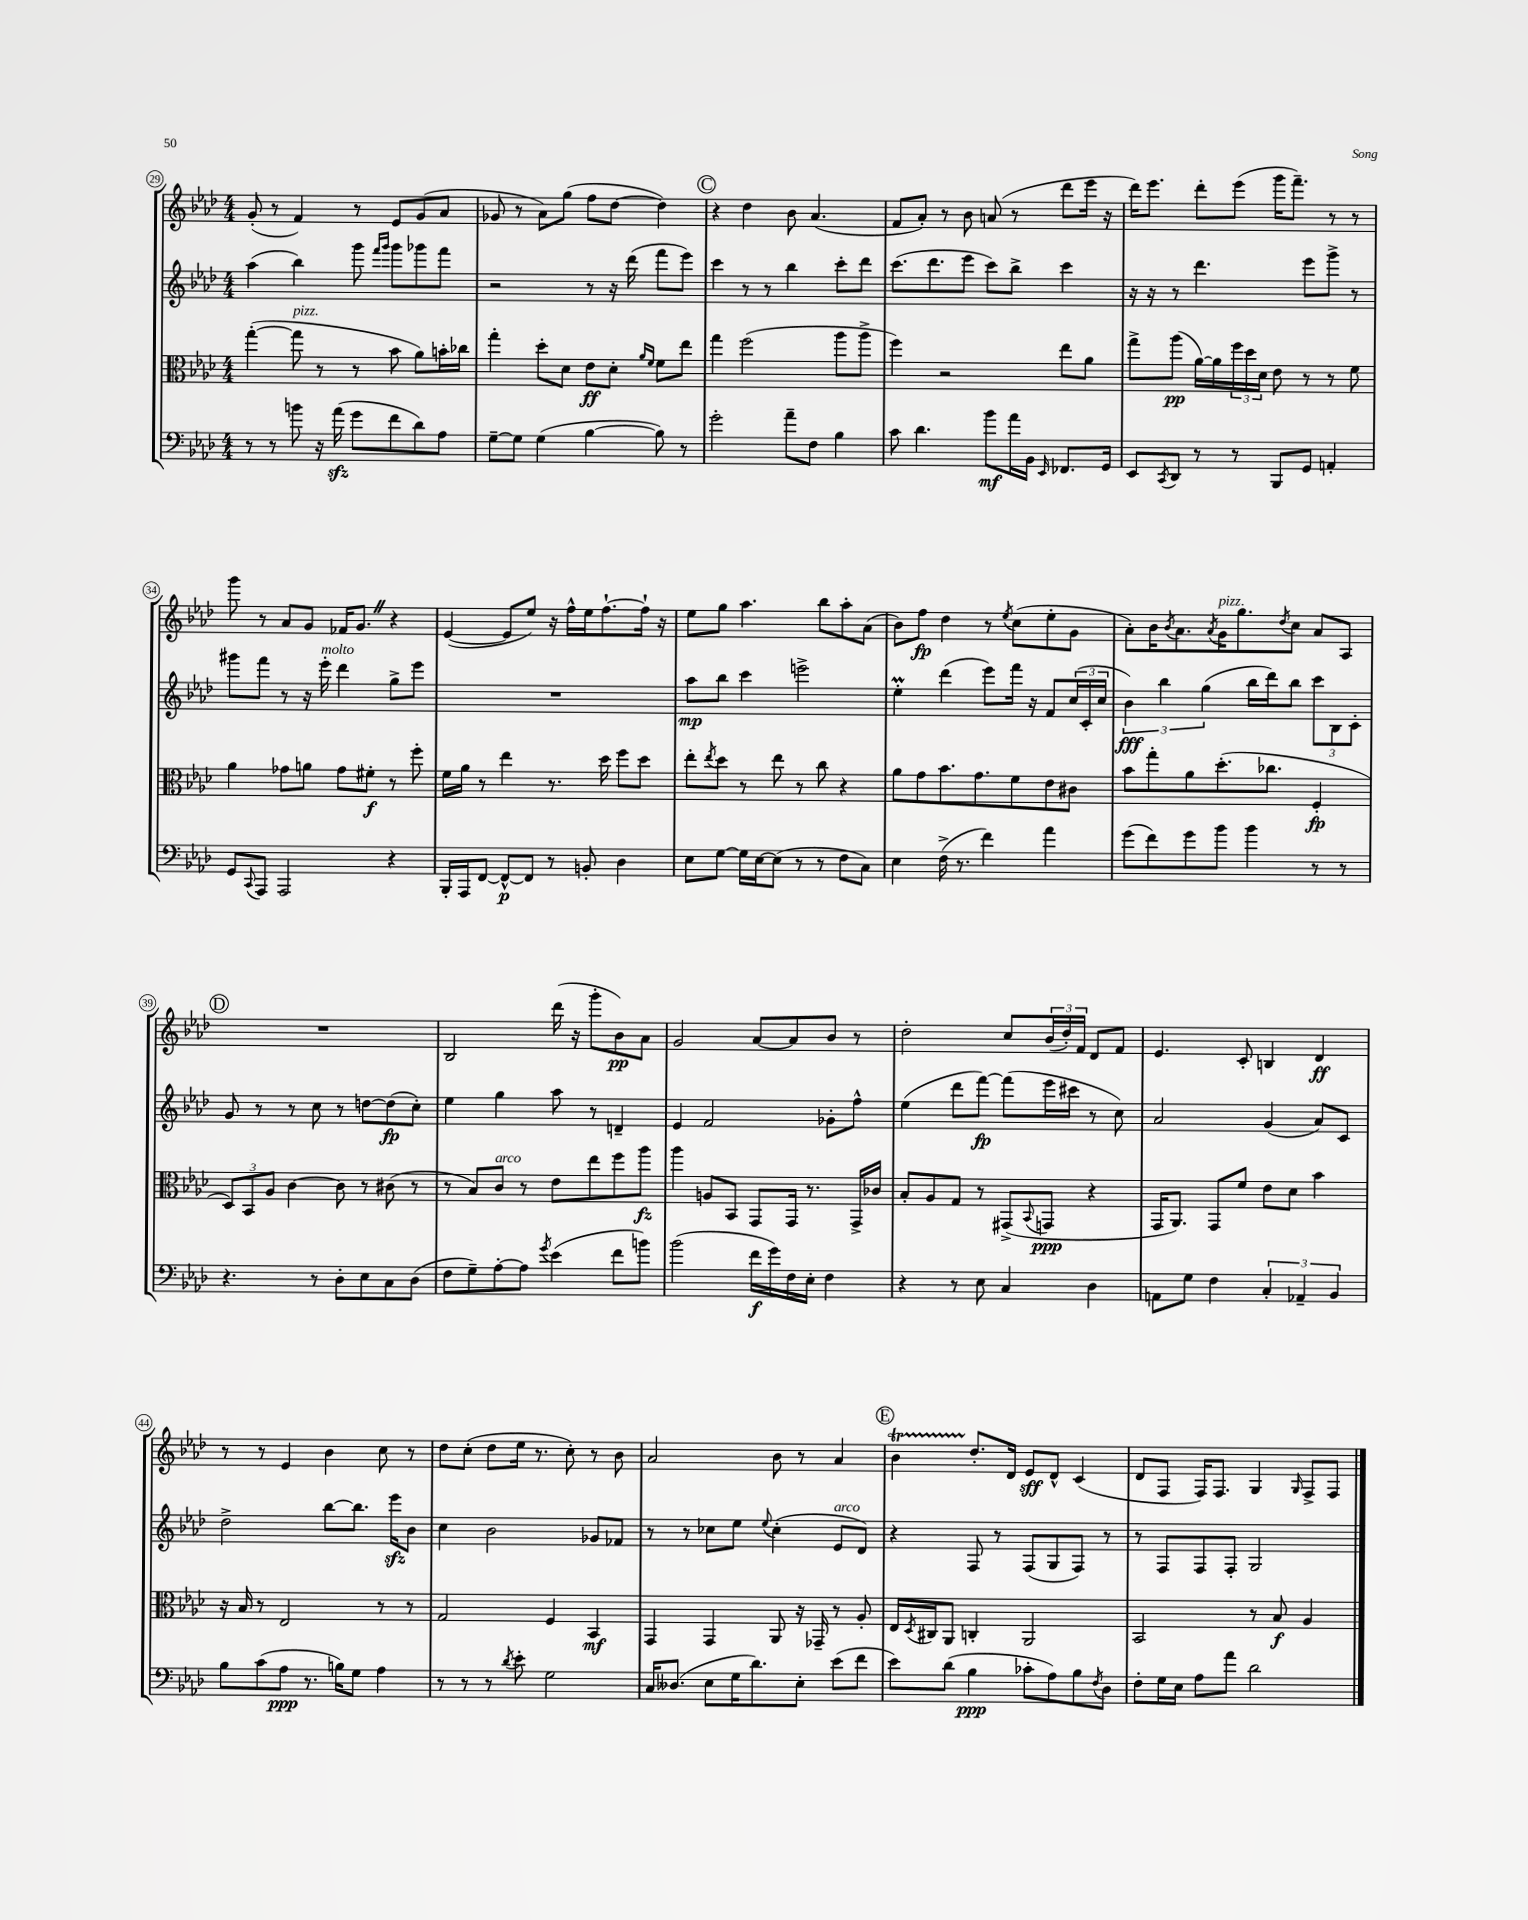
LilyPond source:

<<
\new StaffGroup <<
\new Staff = "s0" {
    \clef treble \key aes \major \numericTimeSignature \time 4/4
    g'8-.( r8 f'4) r8 ees'8 g'8( aes'8 |
    ges'8 r8 aes'8) g''8( f''8 des''8~ des''4) |
    \mark \markup { \circle "C" } r4 des''4 bes'8 aes'4.( |
    f'8 aes'8-.) r8 bes'8 a'8( r8 des'''8 ees'''16 r16 |
    des'''16) ees'''8. des'''8-. ees'''8( g'''16 f'''8.--) r8 r8 |
    g'''8 r8 aes'8 g'8 fes'16 g'8. \once \override BreathingSign.text = \markup { \musicglyph "scripts.caesura.straight" } \breathe r4 |
    ees'4~( ees'8 ees''8) r16 f''16-^ ees''16 f''8.~-! f''16-! r16 |
    ees''8 g''8 aes''4. bes''8 aes''8-. aes'8( |
    bes'8) f''8\fp des''4 r8 \acciaccatura { ees''8 } c''8( ees''8-. g'8 |
    aes'8-.) bes'16 \acciaccatura { bes'8 } aes'8. \acciaccatura { aes'8 } g'16^\markup { \italic "pizz." } g''8. \acciaccatura { des''8 } c''8 aes'8 aes8 |
    \mark \markup { \circle "D" } R1 |
    bes2 des'''16( r16 g'''8-. bes'8\pp) aes'8 |
    g'2 aes'8~ aes'8 bes'8 r8 |
    des''2-. c''8 \tuplet 3/2 { bes'16( des''16-.) f'16 } des'8 f'8 |
    ees'4. c'8-. b4 des'4\ff |
    r8 r8 ees'4 bes'4 c''8 r8 |
    des''8 c''8-.( des''8 ees''16 r8. c''8-.) r8 bes'8 |
    aes'2 bes'8 r8 aes'4 |
    \mark \markup { \circle "E" } bes'4\startTrillSpan des''8.-.\stopTrillSpan des'16 ees'8\sff des'8-^ c'4( |
    des'8 f8 f16) f8. g4 \grace { g16 } f8-> f8 \bar "|." |
}
\new Staff = "s1" {
    \clef treble \key aes \major \numericTimeSignature \time 4/4
    aes''4( bes''4) g'''8 \grace { f'''16 g'''16 } g'''8 ges'''8 f'''8 |
    r2 r8 r16 des'''16( f'''8 ees'''8) |
    \mark \markup { \circle "C" } c'''4 r8 r8 bes''4 c'''8-. des'''8 |
    c'''8.( des'''8. ees'''8 c'''8) bes''8-> c'''4 |
    r16 r16 r8 des'''4. ees'''8 g'''8-> r8 |
    gis'''8 f'''8 r8 r16 ees'''16-.^\markup { \italic "molto" } des'''4 g''8-> ees'''8 |
    R1 |
    aes''8\mp bes''8 c'''4 e'''2-> |
    ees''4-.\prall des'''4( ees'''8) f'''16 r16 f'8 \tuplet 3/2 { c''16( c'16-. c''16 } |
    \tuplet 3/2 { bes'4\fff) bes''4 g''4( } bes''16 des'''16) bes''8 \tuplet 3/2 { c'''8 bes8 c'8-. } |
    \mark \markup { \circle "D" } g'8 r8 r8 c''8 r8 d''8~ d''8\fp( c''8-.) |
    ees''4 g''4 aes''8 r8 d'4-- |
    ees'4 f'2 ges'8-. f''8-^ |
    ees''4( des'''8 f'''8~\fp) f'''8( ees'''16 cis'''16 r8 c''8) |
    aes'2 g'4( aes'8) c'8 |
    des''2-> bes''8~ bes''8. ees'''16\sfz bes'8 |
    c''4 bes'2 ges'8 fes'8 |
    r8 r8 ces''8 ees''8 \appoggiatura { ees''8 } ces''4-.( ees'8^\markup { \italic "arco" } des'8) |
    \mark \markup { \circle "E" } r4 f8 r8 f8( g8 f8) r8 |
    r8 f8 f8 f8-. g2 \bar "|." |
}
\new Staff = "s2" {
    \clef alto \key aes \major \numericTimeSignature \time 4/4
    g''4~-.( g''8^\markup { \italic "pizz." } r8 r8 bes'8 aes'8) b'16-. ces''16 |
    g''4-. des''8-. des'8 ees'8\ff des'8-. \grace { aes'16 f'16 } f'8 ees''8 |
    \mark \markup { \circle "C" } g''4 f''2( aes''8 aes''8-> |
    f''4) r2 ees''8 aes'8 |
    g''8-> aes''8\pp( aes'16~) aes'16 \tuplet 3/2 { f''16 des''16 des'16 } ees'8 r8 r8 f'8 |
    aes'4 ges'8 a'8 ges'8 fis'8-.\f r8 f''8-. |
    f'16 aes'16 r8 ees''4 r8. des''16 f''8 des''8 |
    ees''8-. \acciaccatura { ees''8 } des''8 r8 ees''8 r8 c''8 r4 |
    aes'8 g'8 bes'8. g'8. f'8 ees'8 cis'8 |
    bes'8 g''8-. aes'8 des''8.-.( ces''8. f4-.\fp |
    \mark \markup { \circle "D" } \tuplet 3/2 { des8) bes,8 aes8 } c'4~ c'8 r8 cis'8( r8 |
    r8 bes8) c'8^\markup { \italic "arco" } r8 ees'8 ees''8 f''8 aes''8\fz |
    aes''4 a8 bes,8 g,8 g,16 r8. g,16-> ces'16 |
    bes8-. aes8 g8 r8 gis,8->( \appoggiatura { bes,8 } g,8\ppp r4 |
    g,16 aes,8.) g,8 f'8 ees'8 des'8 bes'4 |
    r16 bes16 r8 ees2 r8 r8 |
    g2 f4 bes,4\mf |
    g,4 g,4 aes,8 r16 ges,16-- r8 aes8-. |
    \mark \markup { \circle "E" } ees16 \acciaccatura { des8 } cis16 aes,8 c4-. aes,2 |
    bes,2 r8 bes8\f aes4 \bar "|." |
}
\new Staff = "s3" {
    \clef bass \key aes \major \numericTimeSignature \time 4/4
    r8 r8 b'8 r16 aes'16\sfz( g'8 f'8 des'8) aes8 |
    g8~-- g8 g4( bes4~ bes8) r8 |
    \mark \markup { \circle "C" } g'2-. aes'8-- f8 bes4 |
    c'8 des'4. bes'8\mf aes'16 bes,16 \grace { ees,16 } fes,8. g,16 |
    ees,8 \acciaccatura { c,8 } des,8 r8 r8 bes,,8 g,8 a,4-. |
    g,8 \appoggiatura { c,8 } aes,,8 aes,,2 r4 |
    bes,,16-. aes,,16 f,8~ f,8~-^\p f,8 r8 b,8-. des4 |
    ees8 g8~ g16 ees16~ ees8( r8 r8 f8 c8) |
    ees4 f16->( r8. f'4) aes'4 |
    g'8( f'8) g'8 bes'8 bes'4 r8 r8 |
    \mark \markup { \circle "D" } r4. r8 des8-. ees8 c8 des8( |
    f8 g8--) aes8~-. aes8 \acciaccatura { g'8 } ees'4( f'8 b'8) |
    bes'2( f'16\f g'16) f16 ees16-. f4 |
    r4 r8 ees8 c4 des4 |
    a,8 g8 f4 \tuplet 3/2 { c4-. aes,4-- bes,4 } |
    bes8 c'8( aes8\ppp r8. b16) g8 aes4 |
    r8 r8 r8 \acciaccatura { des'8 } ees'8-. g2 |
    c16 deses8.( ees8 g16 des'8.) ees8-. ees'8( f'8 |
    \mark \markup { \circle "E" } ees'8) des'8( bes4\ppp ces'8-. aes8) bes8 \acciaccatura { f8 } des8 |
    f8-. g16 ees16 aes8 aes'8 des'2 \bar "|." |
}
>>
>>
\layout { \context { \Score currentBarNumber = #29 \override BarNumber.stencil = #(make-stencil-circler 0.1 0.3 ly:text-interface::print) } }
